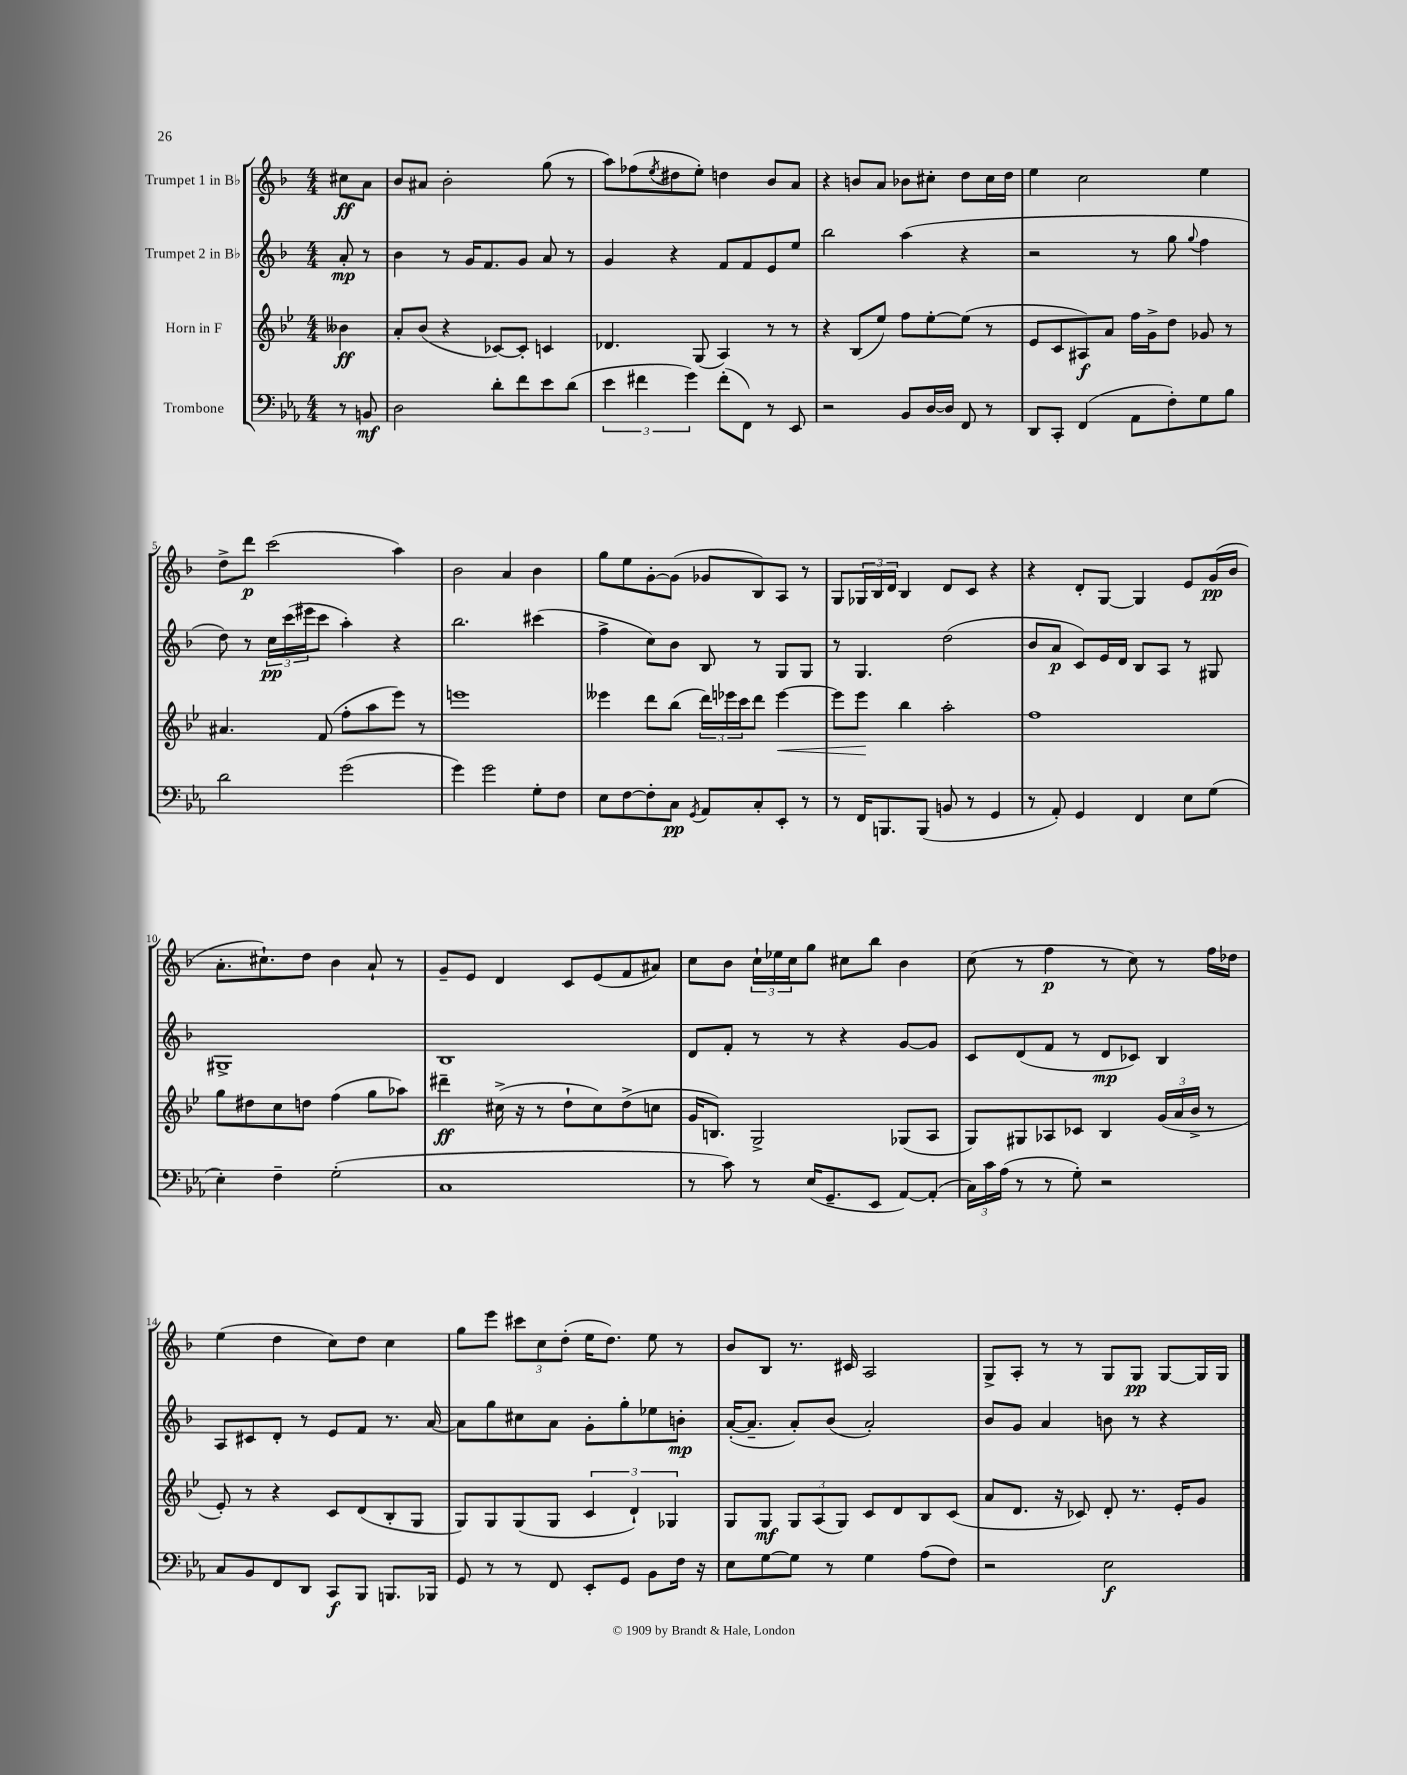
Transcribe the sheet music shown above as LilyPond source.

<<
\new StaffGroup <<
\new Staff = "s0" \with { instrumentName = "Trumpet 1 in Bb" } {
    \clef treble \key f \major \numericTimeSignature \time 4/4 \partial 4
    cis''8\ff a'8 |
    bes'8 ais'8 bes'2-. g''8( r8 |
    a''8) fes''8( \acciaccatura { e''8 } dis''8 e''8-.) d''4 bes'8 a'8 |
    r4 b'8 a'8 bes'8 cis''8-. d''8 cis''16 d''16 |
    e''4 c''2 e''4 |
    d''8-> d'''8\p c'''2( a''4) |
    bes'2 a'4 bes'4 |
    g''8 e''8 g'8~-. g'8( ges'8 bes8) a8 r8 |
    g8 \tuplet 3/2 { ges16 bes16 d'16 } bes4 d'8 c'8 r4 |
    r4 d'8-. g8~ g4 e'8 g'16\pp( bes'16 |
    a'8.-. cis''8.-!) d''8 bes'4 a'8-! r8 |
    g'8-- e'8 d'4 c'8 e'8( f'8 ais'8) |
    c''8 bes'8 \tuplet 3/2 { c''16-! ees''16 c''16 } g''8 cis''8 bes''8 bes'4 |
    c''8( r8 f''4\p r8 c''8) r8 f''16 des''16 |
    e''4( d''4 c''8) d''8 c''4 |
    g''8 e'''8 \tuplet 3/2 { cis'''8 c''8 d''8-.( } e''16 d''8.) e''8 r8 |
    bes'8 bes8 r8. cis'16 a2 |
    g8-> a8-. r8 r8 g8 g8\pp g8~ g16 g16 \bar "|." |
}
\new Staff = "s1" \with { instrumentName = "Trumpet 2 in Bb" } {
    \clef treble \key f \major \numericTimeSignature \time 4/4 \partial 4
    a'8-.\mp r8 |
    bes'4 r8 g'16 f'8. g'8 a'8 r8 |
    g'4 r4 f'8 f'8 e'8 e''8 |
    bes''2 a''4( r4 |
    r2 r8 g''8 \appoggiatura { g''8 } f''4 |
    d''8) r8 \tuplet 3/2 { c''16\pp c'''16( eis'''16 } c'''8 a''4-.) r4 |
    bes''2. cis'''4( |
    f''4-> c''8) bes'8 bes8 r8 g8 g8 |
    r8 g4. d''2( |
    bes'8 a'8\p c'8) e'16 d'16 bes8 a8 r8 gis8 |
    gis1-> |
    bes1 |
    d'8 f'8-. r8 r8 r4 g'8~ g'8 |
    c'8 d'8( f'8 r8 d'8\mp ces'8) bes4 |
    a8 cis'8 d'8-. r8 e'8 f'8 r8. a'16~ |
    a'8 g''8 cis''8 a'8 g'8-. g''8-. ees''8 b'8-.\mp |
    a'16~-.( a'8.-- a'8-.) bes'8( a'2-.) |
    bes'8 g'8 a'4 b'8 r8 r4 \bar "|." |
}
\new Staff = "s2" \with { instrumentName = "Horn in F" } {
    \clef treble \key bes \major \numericTimeSignature \time 4/4 \partial 4
    beses'4\ff |
    a'8-. bes'8( r4 ces'8~) ces'8-. c'4 |
    des'4. g8( a4) r8 r8 |
    r4 bes8( ees''8) f''8 ees''8~-. ees''8( r8 |
    ees'8 c'8 ais8\f) a'8 f''16 g'16-> d''8 ges'8 r8 |
    ais'4. f'8( f''8-. a''8 ees'''8) r8 |
    e'''1 |
    eeses'''4 d'''8 bes''8( \tuplet 3/2 { d'''16) ees'''16 c'''16 } d'''8 ees'''4~\< |
    ees'''8 ees'''8\! bes''4 a''2-. |
    f''1 |
    g''8 dis''8 c''8 d''8 f''4( g''8 aes''8) |
    dis'''4--\ff cis''16->( r16 r8 d''8-! cis''8) d''8->( c''8 |
    g'16 b8.) g2-> ges8( a8 |
    g8) gis8 aes8 ces'8 bes4 \tuplet 3/2 { g'16( a'16 bes'16-> } r8 |
    ees'8-.) r8 r4 c'8 d'8( bes8-. g8 |
    g8) g8 g8( g8 \tuplet 3/2 { c'4 d'4-!) ges4 } |
    g8 g8\mf \tuplet 3/2 { g8 a8( g8) } c'8 d'8 bes8 c'8( |
    a'8 d'8. r16 ces'8) d'8-. r8. ees'16-. g'8 \bar "|." |
}
\new Staff = "s3" \with { instrumentName = "Trombone" } {
    \clef bass \key ees \major \numericTimeSignature \time 4/4 \partial 4
    r8 b,8\mf |
    d2 d'8-. f'8 ees'8 d'8( |
    \tuplet 3/2 { ees'4 fis'4 g'4) } fis'8-.( f,8) r8 ees,8 |
    r2 bes,8 d16~ d16 f,8 r8 |
    d,8 c,8-. f,4( aes,8 f8-.) g8 bes8 |
    d'2 g'2( |
    g'4) g'2 g8-. f8 |
    ees8 f8~ f8-. c8\pp \acciaccatura { g,8 } aes,8 c8-. ees,8-. r8 |
    r8 f,16 b,,8. b,,8( b,8 r8 g,4 |
    r8 aes,8-.) g,4 f,4 ees8 g8( |
    ees4-.) f4-- g2-.( |
    c1 |
    r8 c'8) r8 ees16( g,8.-- ees,8 aes,8~) aes,8-.( |
    \tuplet 3/2 { c16) c'16 aes16( } r8 r8 g8-.) r2 |
    c8 bes,8 f,8 d,8 c,8\f bes,,8 b,,8. bes,,16 |
    g,8 r8 r8 f,8 ees,8-. g,8 bes,8 f16 r16 |
    ees8 g8~ g8 r8 g4 aes8( f8) |
    r2 ees2\f \bar "|." |
}
>>
>>
